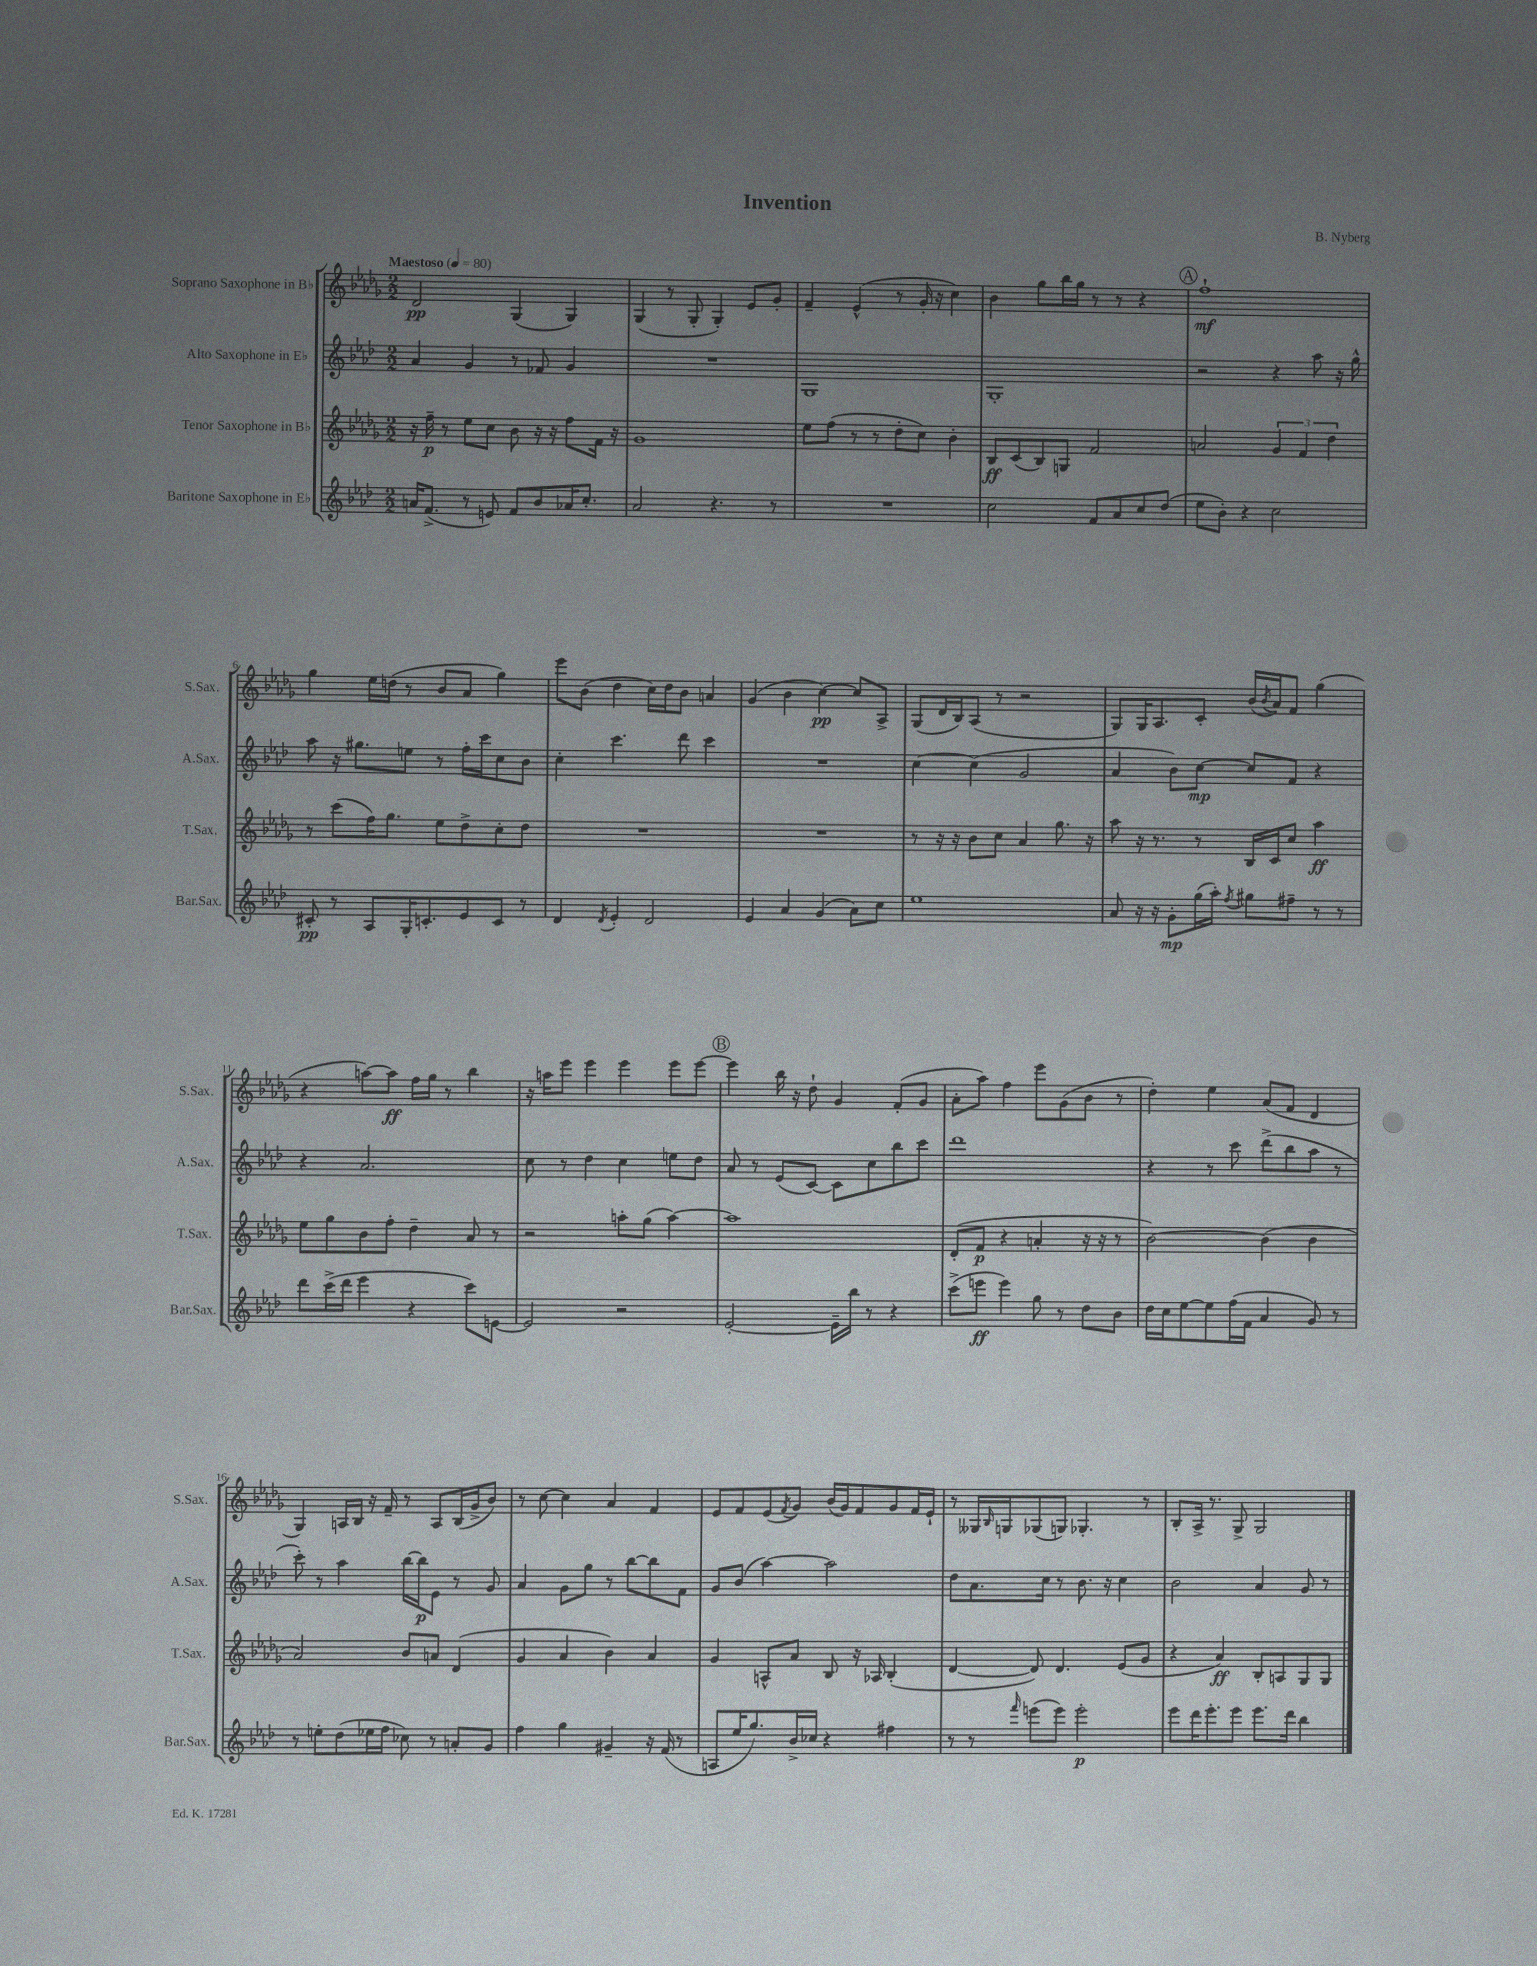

**kern	**dynam	**kern	**dynam	**kern	**dynam	**kern	**dynam
*part4	*part4	*part3	*part3	*part2	*part2	*part1	*part1
*staff4	*staff4	*staff3	*staff3	*staff2	*staff2	*staff1	*staff1
*I"Baritone Saxophone in E♭	*	*I"Tenor Saxophone in B♭	*	*I"Alto Saxophone in E♭	*	*I"Soprano Saxophone in B♭	*
*I'Bar.Sax.	*	*I'T.Sax.	*	*I'A.Sax.	*	*I'S.Sax.	*
*clefG2	*	*clefG2	*	*clefG2	*	*clefG2	*
*k[b-e-a-d-]	*	*k[b-e-a-d-g-]	*	*k[b-e-a-d-]	*	*k[b-e-a-d-g-]	*
*M2/2	*	*M2/2	*	*M2/2	*	*M2/2	*
*MM80	*	*MM80	*	*MM80	*	*MM80	*
=1	=1	=1	=1	=1	=1	=1	=1
!	!	!	!	!	!	!LO:TX:a:B:t=Maestoso	!
16an/KL	.	16r	.	4a-/	.	2d-/	pp
(8.f^/J	.	16ff~\	p	.	.	.	.
.	.	8r	.	.	.	.	.
8r	.	8ee-\L	.	4g/	.	.	.
8en/)	.	8cc\J	.	.	.	.	.
8f/L	.	8b-\	.	8r	.	(4G-/	.
8b-/	.	16r	.	8f-X/	.	.	.
.	.	16r	.	.	.	.	.
16a-X/K	.	8ff\L	.	4g/	.	4G-/)	.
8.cc'/J	.	.	.	.	.	.	.
.	.	16f\Jk	.	.	.	.	.
.	.	16r	.	.	.	.	.
=2	=2	=2	=2	=2	=2	=2	=2
2a-/	.	1g-	.	1r	.	(4G-/	.
.	.	.	.	.	.	8r	.
.	.	.	.	.	.	8G-'/	.
4.r	.	.	.	.	.	4G-'/)	.
.	.	.	.	.	.	8e-/L	.
8r	.	.	.	.	.	8g-'/J	.
=3	=3	=3	=3	=3	=3	=3	=3
1r	.	8ee-\L	.	1G	.	4f~/	.
.	.	(8ff\J	.	.	.	.	.
.	.	8r	.	.	.	(4e-^^/	.
.	.	8r	.	.	.	.	.
.	.	8dd-'\L	.	.	.	8r	.
.	.	8cc\J)	.	.	.	16g-'/	.
.	.	.	.	.	.	16r	.
.	.	4b-'\	.	.	.	4cc\)	.
=4	=4	=4	=4	=4	=4	=4	=4
2cc\	.	8B-/L	ff	1G'	.	4b-\	.
.	.	(8c/	.	.	.	.	.
.	.	8B-/)	.	.	.	8gg-\L	.
.	.	8Gn/J	.	.	.	16bb-\L	.
.	.	.	.	.	.	16gg-\JJ	.
8f/L	.	2f/	.	.	.	8r	.
8a-/	.	.	.	.	.	8r	.
8cc/	.	.	.	.	.	4r	.
(8dd-/J	.	.	.	.	.	.	.
!!LO:REH:place=s1:t=A
=5	=5	=5	=5	=5	=5	=5	=5
8ee-\L	.	2an/	.	2r	.	1ff`	mf
8b-'\J)	.	.	.	.	.	.	.
4r	.	.	.	.	.	.	.
2cc\	.	6g-/	.	4r	.	.	.
.	.	6f/	.	.	.	.	.
.	.	.	.	8aa-\	.	.	.
.	.	6dd-\	.	.	.	.	.
.	.	.	.	16r	.	.	.
.	.	.	.	16gg^^\	.	.	.
!!LO:LB:g=z
=6	=6	=6	=6	=6	=6	=6	=6
8c#X'/	pp	8r	.	8aa-\	.	4gg-\	.
8r	.	(8ccc\L	.	16r	.	.	.
.	.	.	.	8.gg#X\L	.	.	.
8A-/L	.	16ff\K)	.	.	.	16ee-\LL	.
.	.	8.gg-\J	.	.	.	(16ddn\JJ	.
16G'/K	.	.	.	8een\J	.	8r	.
8.cn'/	.	.	.	.	.	.	.
.	.	8ee-\L	.	8r	.	8b-/L	.
8e-/	.	8dd-^\	.	16ff'\LL	.	8a-/J	.
.	.	.	.	16ccc\J	.	.	.
8c/J	.	8cc'\	.	8cc\	.	4gg-\)	.
8r	.	8dd-\J	.	8b-\J	.	.	.
=7	=7	=7	=7	=7	=7	=7	=7
4d-/	.	1r	.	4cc'\	.	8eee-\L	.
.	.	.	.	.	.	(8b-\J	.
8qd-/	.	.	.	.	.	.	.
4e-'/	.	.	.	4.ccc\	.	4dd-\	.
2d-/	.	.	.	.	.	16cc\LL)	.
.	.	.	.	.	.	16dd-\J	.
.	.	.	.	8ddd-\	.	8b-\J	.
.	.	.	.	4ccc\	.	4an/	.
=8	=8	=8	=8	=8	=8	=8	=8
4e-/	.	1r	.	1r	.	(4g-/	.
4a-/	.	.	.	.	.	4b-\	.
(4g/	.	.	.	.	.	[4cc\)	pp
8a-\L)	.	.	.	.	.	8cc/L]	.
8cc\J	.	.	.	.	.	8A-^/J	.
=9	=9	=9	=9	=9	=9	=9	=9
1ee-	.	8r	.	[4cc\	.	(8G-/L	.
.	.	16r	.	.	.	16d-/L	.
.	.	16r	.	.	.	16B-/J)	.
.	.	8b-\L	.	(4cc\]	.	(8A-/J	.
.	.	8cc\J	.	.	.	8r	.
.	.	4a-/	.	2g/	.	2r	.
.	.	8.gg-\	.	.	.	.	.
.	.	16r	.	.	.	.	.
=10	=10	=10	=10	=10	=10	=10	=10
8a-/	.	8aa-\	.	4a-/	.	8G-/L)	.
16r	.	16r	.	.	.	16G-/K	.
16r	.	8.r	.	.	.	8.A-/	.
8g'\L	mp	.	.	8b-\L)	.	.	.
(16gg\L	.	8r	.	[8cc\J	mp	8c'/J	.
16aa-'\JJ)	.	.	.	.	.	.	.
8qff/	.	.	.	.	.	.	.
8gg#X\L	.	16B-/LL	.	8cc/L]	.	(16b-/LL	.
.	.	.	.	.	.	8qb-/	.
.	.	16c/J	.	.	.	16a-/J)	.
8ff#X~\J	.	8cc/J	.	8f/J	.	8f/J	.
8r	.	4aa-\	ff	4r	.	(4gg-\	.
8r	.	.	.	.	.	.	.
!!LO:LB:g=z
=11	=11	=11	=11	=11	=11	=11	=11
8ddd-\L	.	8ee-\L	.	4r	.	4r	.
(16ccc^\L	.	8gg-\	.	.	.	.	.
16ddd-\JJ	.	.	.	.	.	.	.
4eee-\	.	8b-\	.	2.a-/	.	[8aan\L)	.
.	.	8ff'\J	.	.	.	8aa\J]	ff
4r	.	4dd-~\	.	.	.	16ff\LL	.
.	.	.	.	.	.	16gg-\JJ	.
.	.	.	.	.	.	8r	.
8ccc\L)	.	8a-/	.	.	.	4bb-\	.
[8en\J	.	8r	.	.	.	.	.
=12	=12	=12	=12	=12	=12	=12	=12
2e/]	.	2r	.	8cc\	.	16r	.
.	.	.	.	.	.	16aan\KL	.
.	.	.	.	8r	.	8eee-\J	.
.	.	.	.	4dd-\	.	4eee-\	.
2r	.	8aan'\L	.	4cc\	.	4eee-\	.
.	.	(8gg-\J	.	.	.	.	.
.	.	[4aa\)	.	8een\L	.	8eee-\L	.
.	.	.	.	8dd-\J	.	[8eee-\J	.
!!LO:REH:place=s1:t=B
=13	=13	=13	=13	=13	=13	=13	=13
[2e-'/	.	1aa]	.	8a-/	.	4eee-\]	.
.	.	.	.	8r	.	.	.
.	.	.	.	(8e-/L	.	16bb-\	.
.	.	.	.	.	.	16r	.
.	.	.	.	[8c/J)	.	8dd-`\	.
16e-~\LL]	.	.	.	8c\L]	.	4g-/	.
16bb-\JJ	.	.	.	.	.	.	.
8r	.	.	.	8cc\	.	.	.
4r	.	.	.	8bb-\	.	(8f'/L	.
.	.	.	.	8ccc\J	.	8g-/J	.
=14	=14	=14	=14	=14	=14	=14	=14
(8ccc^\L	.	(8d-'/L	.	1ddd-	.	8a-'\L	.
8eeen\J	ff	8f/J	p	.	.	8aa-\J)	.
4eee\)	.	4r	.	.	.	4ff\	.
8gg\	.	4an'/	.	.	.	8eee-\L	.
8r	.	.	.	.	.	(8g-\	.
8dd-\L	.	16r	.	.	.	8b-\J	.
.	.	16r	.	.	.	.	.
8b-\J	.	8r	.	.	.	8r	.
=15	=15	=15	=15	=15	=15	=15	=15
16dd-\LL	.	[2b-\)	.	4r	.	4dd-'\)	.
16cc\J	.	.	.	.	.	.	.
[8ee-\	.	.	.	.	.	.	.
8ee-\]	.	.	.	8r	.	4ee-\	.
(16ff\L	.	.	.	8ccc\	.	.	.
16f\JJ	.	.	.	.	.	.	.
4a-/	.	(4b-\]	.	(8ddd-^\L	.	(8a-/L	.
.	.	.	.	8bb-\	.	8f/J	.
8g/)	.	4b-\	.	8aa-\J	.	4d-/	.
8r	.	.	.	8r	.	.	.
!!LO:LB:g=z
=16	=16	=16	=16	=16	=16	=16	=16
8r	.	2a-/)	.	8ccc'\)	.	4G-/)	.
8een'\L	.	.	.	8r	.	.	.
(8dd-\	.	.	.	4aa-\	.	16An/LL	.
.	.	.	.	.	.	16B-/JJ	.
16ee-X\L	.	.	.	.	.	16r	.
16ff\JJ	.	.	.	.	.	16f~/	.
8cc-X\)	.	8b-/L	.	[16bb-\LL	.	8r	.
.	.	.	.	16bb-\J]	p	.	.
8r	.	8an/J	.	8e-\J	.	8A/L	.
8an'/L	.	(4d-/	.	8r	.	(16B-/L	.
.	.	.	.	.	.	16g-^/J	.
8g/J	.	.	.	8g/	.	8b-/J)	.
=17	=17	=17	=17	=17	=17	=17	=17
4ff\	.	4g-/	.	4a-/	.	8r	.
.	.	.	.	.	.	[8cc\	.
4gg\	.	4a-/	.	8g\L	.	4cc\]	.
.	.	.	.	8gg\J	.	.	.
4g#X~/	.	4b-\)	.	8r	.	4a-/	.
.	.	.	.	[8bb-\L	.	.	.
16r	.	4a-/	.	8bb-\]	.	4f/	.
(16f/	.	.	.	.	.	.	.
8r	.	.	.	8f\J	.	.	.
=18	=18	=18	=18	=18	=18	=18	=18
8An/L	.	4g-/	.	8g/L	.	8e-/L	.
16ee-/K	.	.	.	(8b-/J	.	8f/	.
8.gg/)	.	.	.	.	.	.	.
.	.	8An^^/L	.	[4aa-\)	.	(8e-/	.
.	.	.	.	.	.	8qf/	.
16b-^/L	.	8a-/J	.	.	.	8g-/J)	.
16cc-X/JJ	.	.	.	.	.	.	.
4r	.	8B-/	.	2aa-\]	.	(16b-/LL	.
.	.	.	.	.	.	16g-/J)	.
.	.	16r	.	.	.	8f/	.
.	.	16A-X/	.	.	.	.	.
4ff#X\	.	(4B-'/	.	.	.	8g-/	.
.	.	.	.	.	.	16f/L	.
.	.	.	.	.	.	16e-`/JJ	.
=19	=19	=19	=19	=19	=19	=19	=19
8r	.	[4d-/	.	8dd-\L	.	8r	.
8r	.	.	.	8.a-\	.	16G--X/LL	.
.	.	.	.	.	.	16qqB-/	.
.	.	.	.	.	.	16Gn/J	.
16qqfff/	.	.	.	.	.	.	.
(8eeen\L	.	8d-/])	.	.	.	(8G-X/	.
.	.	.	.	16cc\Jk	.	.	.
8eee\J)	.	4.d-/	.	8r	.	8Gn/J)	.
2eee'\	p	.	.	8.b-\	.	4.G-X'/	.
.	.	.	.	16r	.	.	.
.	.	(8e-/L	.	4cc\	.	.	.
.	.	8g-/J	.	.	.	8r	.
=20	=20	=20	=20	=20	=20	=20	=20
8eee-\L	.	4r	.	2b-\	.	8B-'/L	.
16ddd-\K	.	.	.	.	.	16A-^/Jk	.
8.eee-'\	.	.	.	.	.	8.r	.
.	.	4a-/)	ff	.	.	.	.
8eee-\J	.	.	.	.	.	8G-^/	.
8.eee-\L	.	8B-'/L	.	4a-/	.	2G-/	.
.	.	8An/	.	.	.	.	.
16ddd-\Jk	.	.	.	.	.	.	.
4bb-\	.	8G-/	.	8g/	.	.	.
.	.	8G-/J	.	8r	.	.	.
==	==	==	==	==	==	==	==
*-	*-	*-	*-	*-	*-	*-	*-
